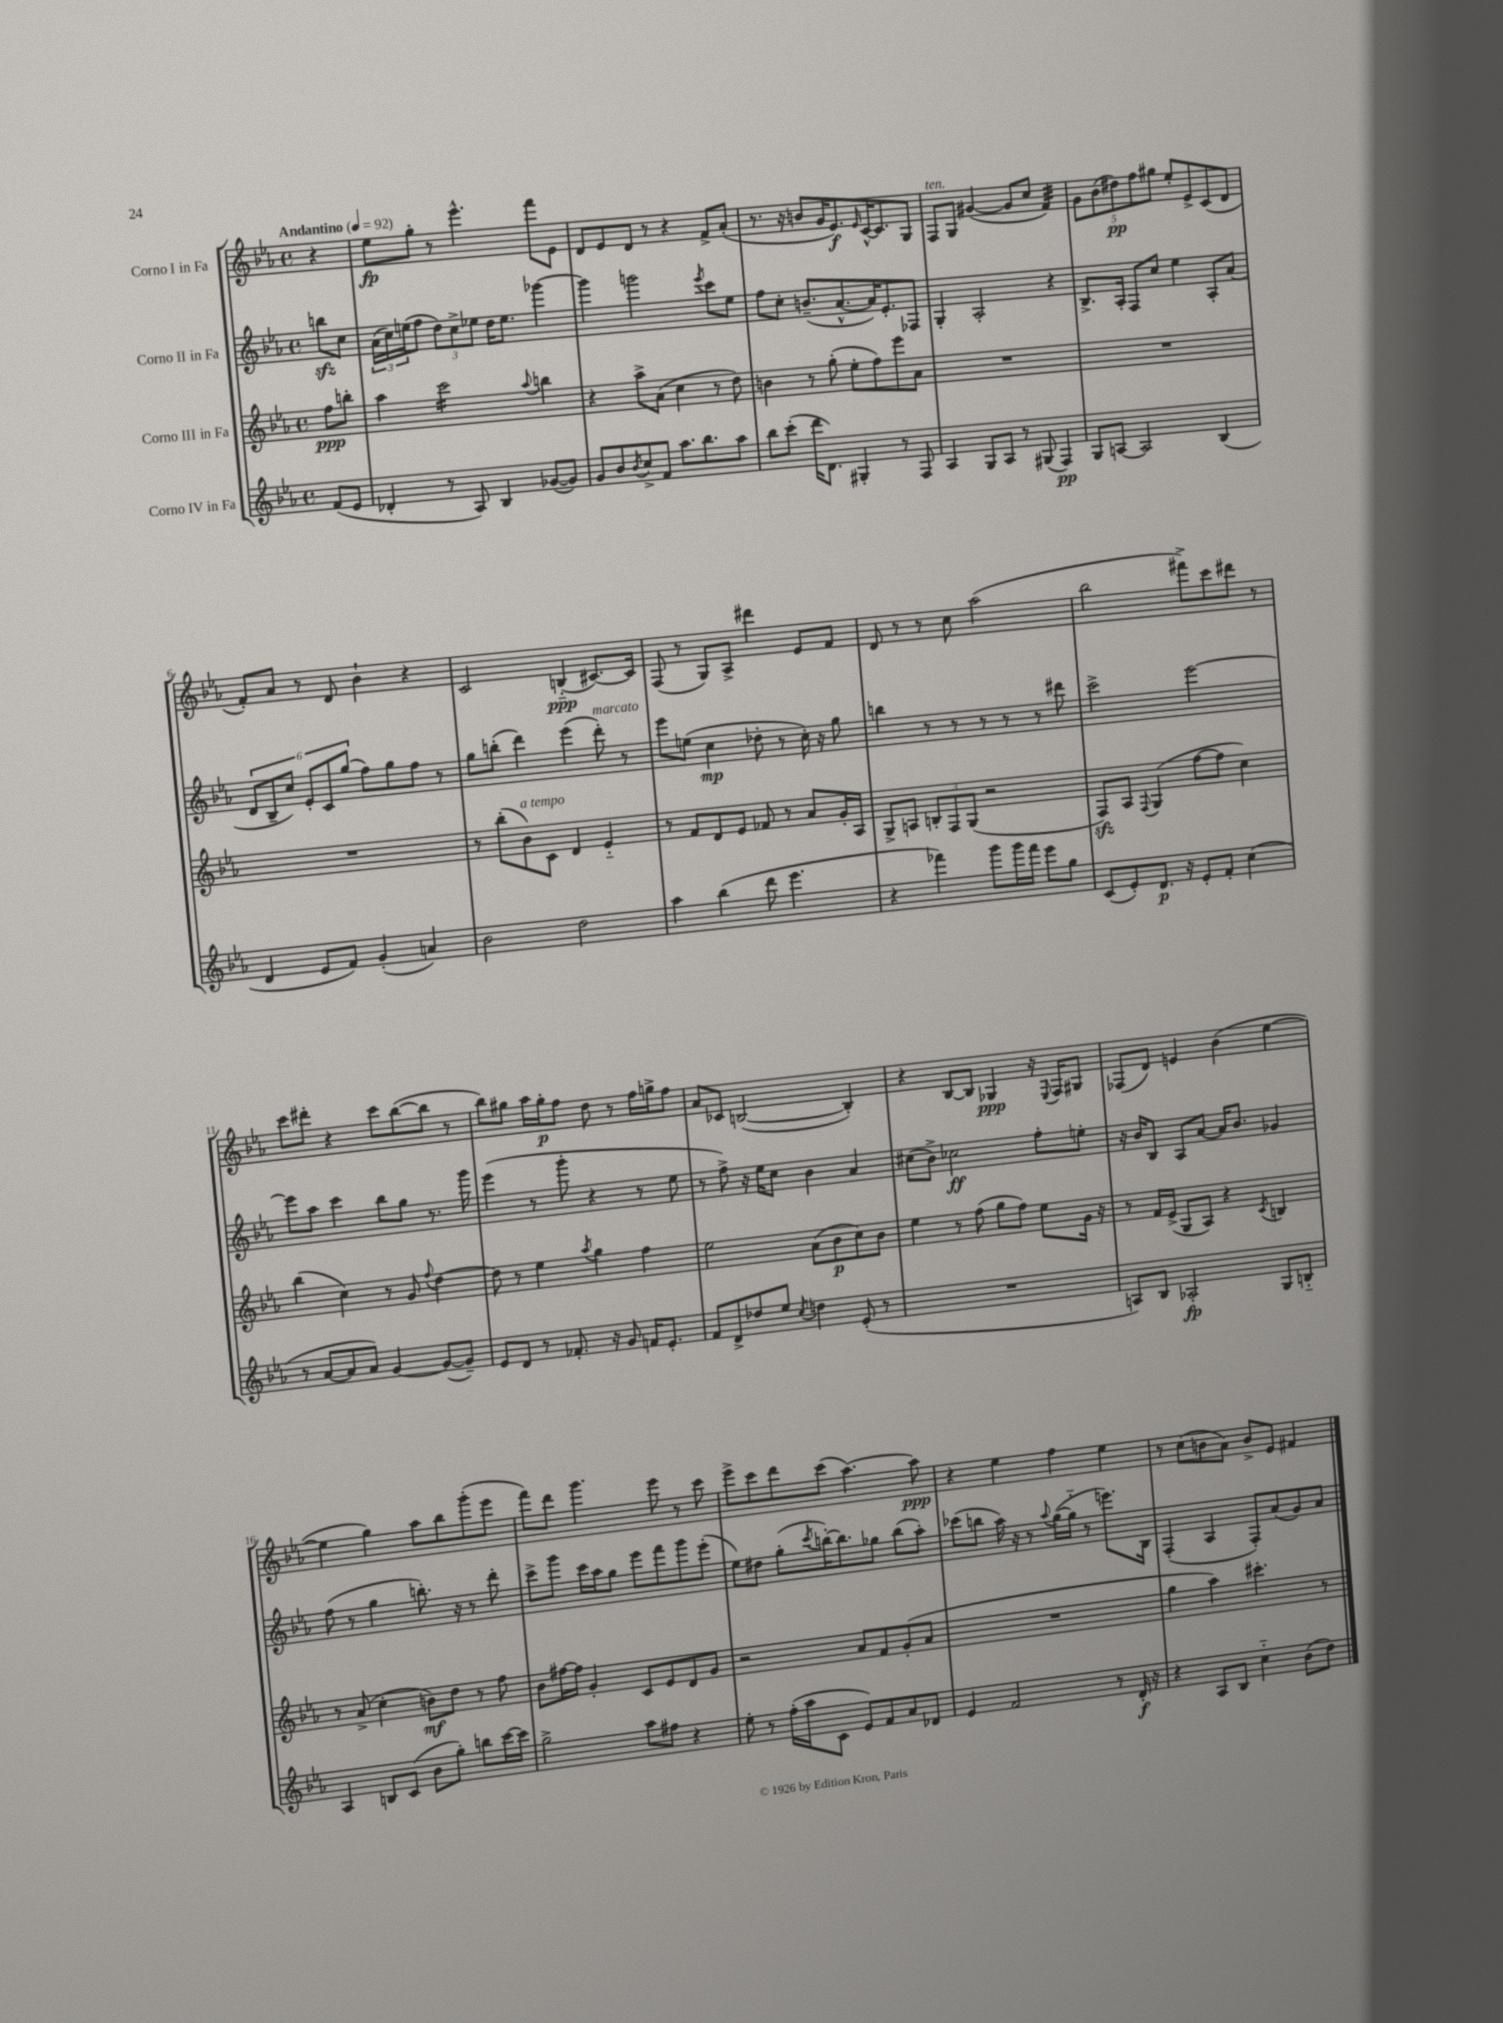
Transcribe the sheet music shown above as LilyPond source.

<<
\new StaffGroup <<
\new Staff = "s0" \with { instrumentName = "Corno I in Fa" } {
    \clef treble \key ees \major \defaultTimeSignature \time 4/4 \partial 4 \tempo "Andantino" 4 = 92
    r4 |
    ees''8\fp g''8-. r8 ees'''4.-^ f'''8 ees'8 |
    d'8 ees'8 d'8 r8 r4 f'8-> aes'8-.( |
    r8. r16 b'8 g'16 ees'8.\f) \grace { ees'16 } c'16~-^ c'8. g8 |
    f8^\markup { \italic "ten." } g8 gis'4~( gis'8 c''8 f'4:32) |
    \tuplet 5/4 { g'8 bes'8( dis''8\pp) f''8 gis''8 } ees''8-. ees'8-> c'8( d'8 |
    f'8-.) aes'8 r8 d'8 bes'4-! r4 |
    c'2 b4-_\ppp( cis'8.~) cis'16 |
    f8( r8 g8) aes8-> dis'''4 ees'8 f'8 |
    d'8 r8 r8 c''8 aes''2( |
    bes''2 fis'''8->) c'''8 dis'''8 r8 |
    c'''8 dis'''8-. r4 c'''8 bes''8~( bes''8 r8 |
    bes''8) gis''8 aes''16 gis''16-.\p f''8 d''8 r8 f''16 g''16-> f''8 |
    aes'8 ces'8 b2~( b4-.) |
    r4 bes8~ bes8 ges4\ppp r16 \appoggiatura { ees8 } f16 gis8 |
    fes8( d'8) e'4 bes'4( ees''4~ |
    ees''4 g''4) aes''8 bes''8 g'''8-.( ees'''8 |
    f'''8) d'''8 g'''4. ees'''8 r8 c'''8 |
    ees'''8-> c'''8 d'''8 c'''8( aes''4.~) aes''8\ppp |
    r4 ees''4 f''4 ees''4 |
    r8 c''8( b'8 aes'8) b'8-> ees'8 fis'4 \bar "|." |
}
\new Staff = "s1" \with { instrumentName = "Corno II in Fa" } {
    \clef treble \key ees \major \defaultTimeSignature \time 4/4 \partial 4
    b''8\sfz c''8 |
    \tuplet 3/2 { aes'16( c''16) e''16( } f''8 \tuplet 3/2 { d''8) c''8-> ees''8 } d''16 ees''8. ges'''4~ |
    ges'''4 g'''2 \acciaccatura { ees'''8 } c'''8 ees''8 |
    f''8 c''8-. b'8.--( aes'8.~-^ aes'16) ees'8.-. fes8 |
    g4-. aes2-. r4 |
    bes8.-> aes16-. f8 c''8 ees''4 aes8-. aes'8( |
    \tuplet 6/4 { d'8 bes8-- c''8) ees'8-. c'8 g''8( } f''8) g''8 f''8 r8 |
    g''8 b''8-.( d'''4) ees'''4( d'''8-.^\markup { \italic "marcato" }) r8 |
    ees'''8 e''8( c''4\mp des''8-. r8 c''16-.) r16 g''8 |
    b''4 r8 r8 r8 r8 r8 dis'''8 |
    c'''2-> ees'''2~ |
    ees'''8 aes''8 c'''4 bes''8 g''8 r8. g'''16 |
    ees'''4( r8 g'''8-. r4 r8 ees''8 |
    r8 f''8->) r16 ees''16 c''8 bes'4 aes'4 |
    cis''8( bes'8->) ces''2\ff f''8-. e''8-. |
    r16 bes'16 bes8 aes8 aes'8~ aes'16 bes'8. ges'4 |
    f''8( r8 g''4 b''8.-.) r16 r8 d'''8-. |
    c'''8-> g'''8 c'''16 aes''16 g''8 ees'''8 f'''8 g'''8 ees'''8-.( |
    ees''8) dis''8 g''8-.( \acciaccatura { c'''8 } b''16~-.) b''8. ges''8 b''8( aes''8-.) |
    ces'''8( b''8 aes''16) r16 r8 \appoggiatura { aes''8 } g''16~( g''16-_ r8 e'''8.) bes16 |
    f4-.( aes4 f8-.) aes'8( g'8) aes'8 \bar "|." |
}
\new Staff = "s2" \with { instrumentName = "Corno III in Fa" } {
    \clef treble \key ees \major \defaultTimeSignature \time 4/4 \partial 4
    f''8\ppp b''8-. |
    aes''4 c'''2:16 \appoggiatura { aes''8 } b''4 |
    r4 aes''8-> aes'8( c''4 r8 d''8) |
    b'4 r8 g''8-.( ees''8-. f''8) ees'''8 aes'8 |
    R1 |
    R1 |
    R1 |
    r8 bes''8-.( bes'8^\markup { \italic "a tempo" }) c'8 d'4 ees'4-_ |
    r8 f'8 d'8 ees'8 fes'8 r8 aes'8 g'16-. aes16 |
    g8-> a8 \tuplet 3/2 { b8-. f8 g8( } r2 |
    f8\sfz) aes8 \appoggiatura { f8 } g4( f''8~ f''8 c''4) |
    bes''4( c''4) r8 g'8 \appoggiatura { f''8 } d''4~ |
    d''8 r8 ees''4 \acciaccatura { aes''8 } g''4 f''4 |
    ees''2 aes'8( bes'8\p c''8) bes'8 |
    ees''4 r8 f''8( g''8 f''8) ees''8 g'16 r16 |
    r8 f'16 ees'16->( g8 aes8) r4 \acciaccatura { c'8 } b4 |
    r8 aes'8->( c''4-. b'8\mf) d''8 r8 f''8 |
    bes'8 fis''16~ fis''16 g'4-. c'8 ees'8 d'8 g'8 |
    r2 aes'8 f'8 g'8-.( aes'8 |
    R1 |
    g''4 aes''4) cis'''4.-. r8 \bar "|." |
}
\new Staff = "s3" \with { instrumentName = "Corno IV in Fa" } {
    \clef treble \key ees \major \defaultTimeSignature \time 4/4 \partial 4
    f'8( ees'8 |
    des'4-. r8 aes8) bes4 ges'8~( ges'8) |
    g'8 bes'8 \acciaccatura { bes'8 } c''8-> f'8 aes''8. bes''8. aes''8 |
    bes''8 c'''8-.( d'''16 d'8.) gis4-. r8 f8 |
    aes4 g8 aes8 r8 gis8( f4\pp) |
    g8 a8~ a2 bes4( |
    d'4 ees'8 f'8) g'4-.( a'4) |
    bes'2 d''2 |
    aes''4 bes''4( d'''8 ees'''4. |
    r4 fes'''4) g'''8 g'''16 fes'''16 ees'''8 g''8 |
    c'8( ees'8-.) d'8.\p r16 ees'8-. f'8-. c''4( |
    r8 aes'8~ aes'8 aes'8) g'4~ g'8~( g'8--) |
    ees'8 d'8 r8 fes'8.-. r16 g'8 f'16 ees'8.-. |
    f'8 d'8-> des''8 ees''8 \acciaccatura { c''8 } d''4 ees'8-.( r8 |
    R1 |
    a8) bes8 aes2-.\fp g8 b8-_ |
    aes4 b8 c'8( bes'8 g''8-.) b''8 c'''16~ c'''16 |
    g''2-> aes''8 fis''8 r4 |
    ees''8-. r8 f''16-.( aes''16 c'8 ees'8) f'8 aes'8 des'8 |
    ees'4 f'2 r8 d'16-.\f r16 |
    r4 aes8 bes8 c''4-_ bes'8( d''8) \bar "|." |
}
>>
>>
